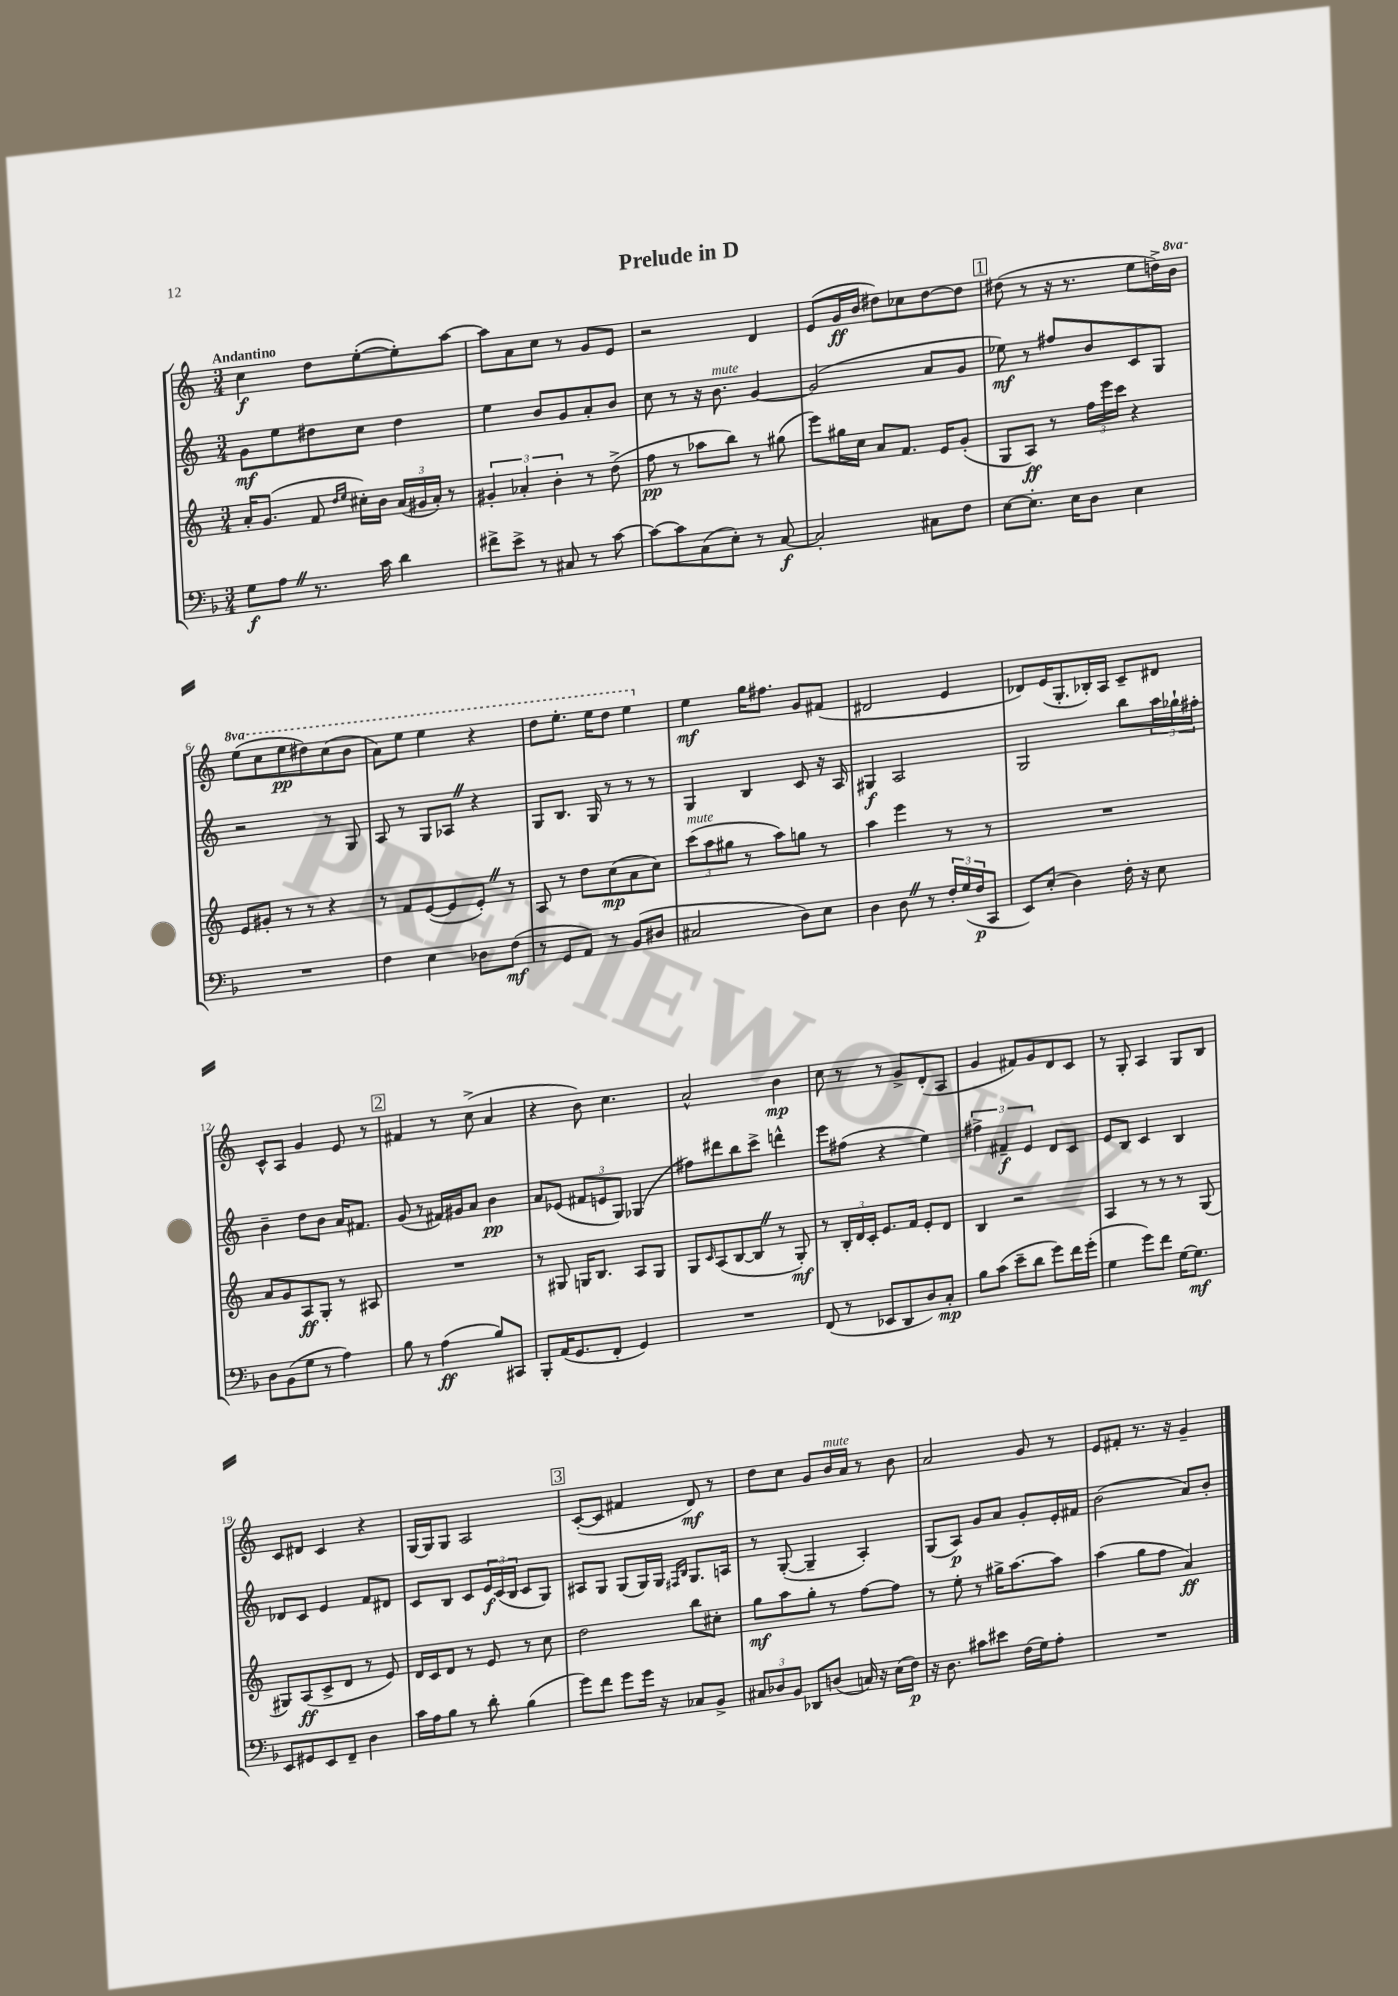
\header { title = "Prelude in D" }
<<
\new StaffGroup <<
\new Staff = "s0" {
    \clef treble \key c \major \numericTimeSignature \time 3/4 \set Staff.ottavationMarkups = #ottavation-simple-ordinals \tempo "Andantino"
    c''4\f d''8 e''8~-.( e''8-.) a''8~ |
    a''8 a'8 c''8 r8 g'8 e'8 |
    r2 d'4 |
    e'8( g'16\ff b'16 dis''8) ces''8 dis''8~ dis''8 |
    \mark \markup { \box "1" } dis''8( r8 r16 r8. e''8 d''16->) \ottava #1 b''16 |
    e'''8( c'''8 e'''8\pp dis'''8) c'''8( b''8 |
    a''8) e'''8 e'''4 r4 |
    d'''8 e'''8.-. e'''16 d'''8 e'''4 \ottava #0 |
    e''4\mf g''16 fis''8. g'8 fis'8( |
    dis'2 e'4 |
    des'8) e'16( g8.-. bes16-.) a16 c'8-- dis'8 |
    c'8-^ a8 g'4 e'8 r8 |
    \mark \markup { \box "2" } fis'4 r8 c''8->( a'4 |
    r4 b'8) c''4. |
    a'2-^ b'4\mp |
    c''8 r8 r8 g'8-> d'8-.( a8 |
    g'4 fis'8) g'8 d'8 c'8 |
    r8 g8-. a4 g8 b8 |
    c'8 dis'8 c'4 r4 |
    g16~ g16 g8 a2 |
    \mark \markup { \box "3" } c'8~-.( c'8 fis'4 d'8\mf) r8 |
    d''8 c''8 g'8 b'16^\markup { \italic "mute" } a'16 r8 b'8 |
    a'2 g'8 r8 |
    e'8 fis'8-. r8. r16 g'4-- \bar "|." |
}
\new Staff = "s1" {
    \clef treble \key c \major \numericTimeSignature \time 3/4
    g'8\mf e''8 dis''8 c''8 dis''4 |
    e''4 b'8 g'8 a'8-. b'8 |
    c''8 r8 r16 b'8.^\markup { \italic "mute" } g'4~ |
    g'2( a'8 g'8 |
    \mark \markup { \box "1" } ees''8\mf) r8 fis''8 b'8 c'8 g8 |
    r2 r8 g8 |
    a8 r8 g8 aes8 \once \override BreathingSign.text = \markup { \musicglyph "scripts.caesura.straight" } \breathe r4 |
    g8 b8. g16 r8 r8 r8 |
    g4 b4 c'8 r16 a16 |
    gis4\f a2 |
    g2 b''8 \tuplet 3/2 { a''16 ges''16-! fis''16-. } |
    b'4-- d''8 b'8 a'16 fis'8. |
    \mark \markup { \box "2" } g'8( r8 fis'16) gis'16 a'8 b'4\pp |
    a'8 ees'8( \tuplet 3/2 { fis'8 e'8 g8) } ges4( |
    fis''8) dis'''8 b''8 c'''8-> d'''4-^ |
    e'''8 fis''8( r4 e''4) |
    \tuplet 3/2 { fis''4-> fis'4--\f e'4 } d'8 c'8 |
    e'8 b8 c'4 b4 |
    des'8 c'8 e'4 f'8 dis'8 |
    c'8 b8 c'8 \tuplet 3/2 { e'16\f c'16( b16 } c'8 g8) |
    \mark \markup { \box "3" } ais8 g8 g8( g16) g16 \grace { fis16 b16 } g8. a16 |
    r8 g8~-.( g4-- a4-.) |
    g8( a8\p) g'8 a'8 g'8-. e'16-. fis'16 |
    b'2( a'8) b'8-. \bar "|." |
}
\new Staff = "s2" {
    \clef treble \key c \major \numericTimeSignature \time 3/4
    a'16-. g'8.( f'8 \grace { d''16 e''16 } cis''16-.) b'16 \tuplet 3/2 { a'16( gis'16 a'16-.) } r8 |
    \tuplet 3/2 { gis'4-. aes'4-. b'4-. } r8 d''8->( |
    f''8\pp r8 aes''8 b''8) r8 gis''8( |
    e'''8) gis''16 c''16 a'8 f'8. e'16 g'8-.( |
    \mark \markup { \box "1" } g8 a8\ff) r8 \tuplet 3/2 { f''16 e'''16 c'''16 } r4 |
    e'8 gis'8-. r8 r8 r4 |
    r8 f'8 e'8~( e'8 e'8-.) \once \override BreathingSign.text = \markup { \musicglyph "scripts.caesura.straight" } \breathe r8 |
    a8 r8 d''8 c''8\mp( a'8 c''8) |
    \tuplet 3/2 { c'''8^\markup { \italic "mute" }( a''8 gis''8 } r8 a''8) g''8 r8 |
    a''4 e'''4 r8 r8 |
    R2. |
    a'8 g'8 a8\ff g8-. r8 ais8 |
    \mark \markup { \box "2" } R2. |
    r8 gis8 g16 b8. a8 g8 |
    g8 \grace { c'16 } a8( b8~ b8 \once \override BreathingSign.text = \markup { \musicglyph "scripts.caesura.straight" } \breathe r8 g8-.\mf) |
    r8 \tuplet 3/2 { b16-. d'16 c'16-. } e'8. f'16 e'8-. d'8 |
    b4 r2 |
    a4 r8 r8 r8 g8( |
    gis8) a8\ff( c'8-> d'8 r8 e'8) |
    d'16 c'16 d'8 r8 e'8 r8 c''8 |
    \mark \markup { \box "3" } d''2 b''8 cis''8-. |
    g''8\mf a''8 g''8-. r8 f''8~ f''8 |
    r8 e''8-. r8 gis''16-> a''8.~ a''8 |
    a''4( g''8 f''8 a'4\ff) \bar "|." |
}
\new Staff = "s3" {
    \clef bass \key f \major \numericTimeSignature \time 3/4
    g8\f a8 \once \override BreathingSign.text = \markup { \musicglyph "scripts.caesura.straight" } \breathe r8. c'16 d'4 |
    fis'8-> e'8-> r8 cis8 r8 c'8~ |
    c'8~ c'8 c8( e8-.) r8 c8~\f |
    c2-. cis8 f8 |
    \mark \markup { \box "1" } e8~ e8.-. e16 d8 e4 |
    R2. |
    f4 e4 des8 f8\mf( |
    r8 g,8 a,8) r8 bes,8( dis8 |
    cis2 d8) e8 |
    d4 d8 \once \override BreathingSign.text = \markup { \musicglyph "scripts.caesura.straight" } \breathe r8 \tuplet 3/2 { f16-. g16( f16\p } c,8 |
    e,8) e8-.( d4) f16-. r16 e8 |
    d8 bes,8( g8 r8 a4) |
    \mark \markup { \box "2" } bes8 r8 a4\ff( bes8) cis,8 |
    bes,,8-. a,16( g,8. f,8-. g,4) |
    R2. |
    f,8( r8 ees,8 d,8 d8) c8-.\mp |
    bes8 c'8( e'8-- d'8 g'8) f'16 g'16-.( |
    g4 g'8) f'8 g16~ g8.\mf |
    e,8 gis,8 e,8 f,8-- d4 |
    c'16 a16 bes8 r8 d'8-. bes4( |
    \mark \markup { \box "3" } g'8) f'8 g'8 g'16 r16 ces8 bes,8-> |
    \tuplet 3/2 { cis8 des8 bes,8 } des,8 d8( c16) r16 e16( f16\p) |
    r16 d8. cis'8 eis'8 f16( g16) a8-. |
    R2. \bar "|." |
}
>>
>>
